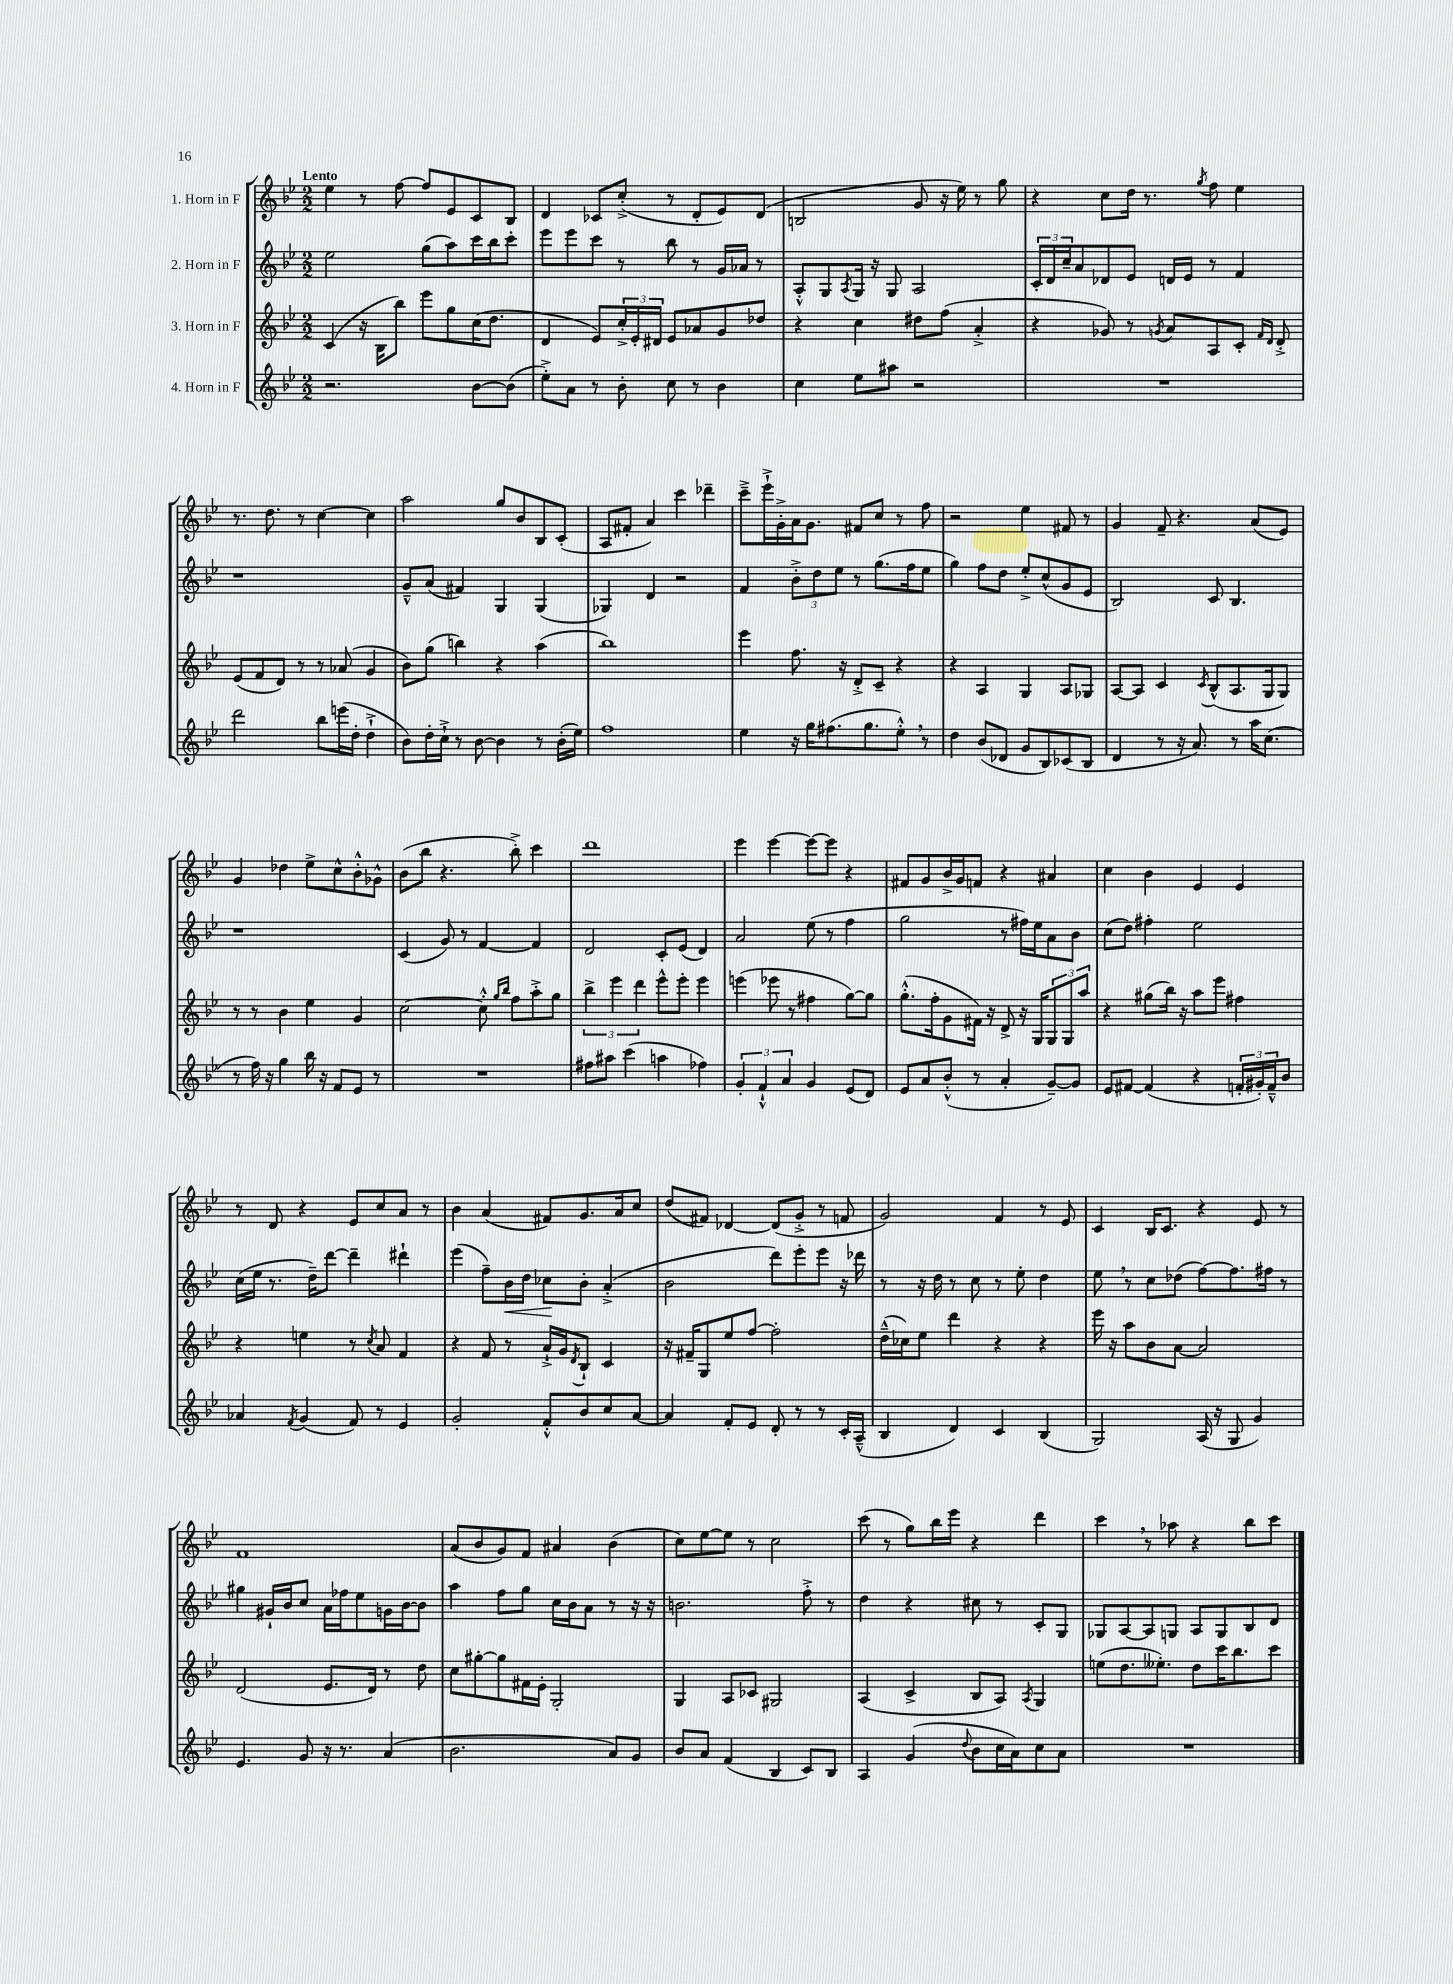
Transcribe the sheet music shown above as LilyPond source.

<<
\new StaffGroup <<
\new Staff = "s0" \with { instrumentName = "1. Horn in F" } {
    \clef treble \key bes \major \numericTimeSignature \time 2/2 \tempo "Lento"
    ees''4 r8 f''8~ f''8 ees'8 c'8 bes8 |
    d'4 ces'8 c''8-.->( r8 d'8-. ees'8) d'8( |
    b2 g'8 r16 ees''16) r8 g''8 |
    r4 c''8 d''16 r8. \acciaccatura { g''8 } f''8 ees''4 |
    r8. d''8. r8 c''4~ c''4 |
    a''2 g''8 bes'8 bes8 c'8-.( |
    a8 fis'8-. a'4) c'''4 des'''4-- |
    c'''8---> ees'''16-!-> g'16-.-> a'16 g'8. fis'8 c''8 r8 f''8 |
    r2 ees''4 fis'8 r8 |
    g'4 f'8-- r4. a'8( ees'8) |
    g'4 des''4 ees''8-> c''8-^ bes'8-.-^ ges'8-^ |
    bes'8( bes''8 r4. bes''8-.->) c'''4 |
    d'''1 |
    ees'''4 ees'''4~ ees'''8~ ees'''8 r4 |
    fis'8 g'8 bes'16-> g'16 f'8 r4 ais'4 |
    c''4 bes'4 ees'4 ees'4 |
    r8 d'8 r4 ees'8 c''8 a'8 r8 |
    bes'4 a'4( fis'8) g'8. a'16 c''8 |
    d''8( fis'8) des'4~ des'8( g'8-.-> r8 f'8 |
    g'2) f'4 r8 ees'8 |
    c'4 bes16 c'8. r4 ees'8 r8 |
    f'1 |
    a'8( bes'8 g'8) f'8 ais'4 bes'4( |
    c''8) ees''8~ ees''8 r8 c''2 |
    c'''8( r8 g''8) bes''16 ees'''16 r4 d'''4 |
    c'''4 \breathe r8 aes''8 r4 bes''8 c'''8 \bar "|." |
}
\new Staff = "s1" \with { instrumentName = "2. Horn in F" } {
    \clef treble \key bes \major \numericTimeSignature \time 2/2
    ees''2 g''8( a''8) c'''16 bes''16 c'''8-. |
    ees'''8 ees'''8 c'''8 r8 bes''8 r8 g'16 aes'16 r8 |
    a8-.-^ g8 \acciaccatura { a8 } g16 r16 g8 a2 |
    \tuplet 3/2 { c'16-. d'16 c''16-- } a'8 des'8 ees'8 d'16 ees'16 r8 f'4 |
    r1 |
    g'8---^ a'8( fis'4) g4 g4( |
    ges4) d'4 r2 |
    f'4 \tuplet 3/2 { bes'8-.-> d''8 ees''8 } r8 g''8.( f''16 ees''8 |
    g''4) f''8 d''8 ees''8-.-> c''8-^( g'8 ees'8 |
    bes2) c'8 bes4. |
    r1 |
    c'4( g'8) r8 f'4~ f'4 |
    d'2 c'8-. ees'8( d'4) |
    a'2 ees''8( r8 f''4 |
    g''2 r8 fis''16) ees''16 a'8 bes'8 |
    c''8( d''8) fis''4-. ees''2 |
    c''16( ees''16 r8. d''16--) d'''8~ d'''4-- dis'''4-! |
    ees'''4( f''8--) bes'16\< d''16 ces''8\! bes'8-. a'4-.->( |
    bes'2 d'''8) ees'''8-. ees'''8 r16 des'''16 |
    r8 r16 d''16 r8 c''8 r8 ees''8-. d''4 |
    ees''8 \breathe r8 c''8 des''8( f''8~) f''8. fis''16 r8 |
    gis''4 gis'16-! bes'16 c''8 a'16 fes''16 ees''8 g'16 bes'16~ bes'8 |
    a''4 f''8 g''8 c''16 bes'16 a'8 r8 r16 r16 |
    b'2. f''8-.-> r8 |
    d''4 r4 cis''8 r8 c'8-. g8 |
    ges8 a8~ a8 g8 a8 g8 bes8 d'8 \bar "|." |
}
\new Staff = "s2" \with { instrumentName = "3. Horn in F" } {
    \clef treble \key bes \major \numericTimeSignature \time 2/2
    c'4( r16 bes16 bes''8) ees'''8 g''8 c''16( d''8. |
    d'4 ees'8) \tuplet 3/2 { c''16-.-> ees'16-. dis'16 } ees'8 aes'8 g'8 des''8 |
    r4 c''4 dis''8 f''8( a'4-.-> |
    r4 ges'8) r8 \acciaccatura { g'8 } a'8 a8 c'8-. \grace { f'16 d'16 } d'8-.-> |
    ees'8( f'8 d'8) r8 r8 aes'8( g'4 |
    bes'8) g''8( b''4) r4 a''4( |
    bes''1) |
    ees'''4 f''8. r16 d'8-.-> c'8-- r4 |
    r4 a4 g4 a8 ges8 |
    a8~ a8 c'4 \acciaccatura { c'8 } bes8-^( a8. g16 g8) |
    r8 r8 bes'4 ees''4 g'4 |
    c''2~ c''8-.-^ \grace { g''16 bes''16 } f''8 a''8-.-> g''8 |
    \tuplet 3/2 { bes''4-> ees'''4 d'''4 } ees'''8-^ ees'''8-. ees'''4 |
    e'''4( ees'''8 r8 fis''4 g''8~) g''8 |
    g''8.-.-^( f''16-. g'8 fis'16) r16 d'8-> r16 g16 \tuplet 3/2 { g8 g8 a''8 } |
    r4 gis''8( bes''16) r16 a''8 ees'''8 fis''4 |
    r4 e''4 r8 \acciaccatura { c''8 } a'8 f'4 |
    r4 f'8 r8 a'16-!-> g'16 \acciaccatura { d'8 } bes8-! c'4 |
    r16 fis'16-- g8 ees''8 f''8~ f''2-. |
    d''16---^( ces''16) ees''8 d'''4 r4 r4 |
    ees'''16 r16 a''8 bes'8 a'8~ a'2 |
    d'2( ees'8. d'16) r8 d''8 |
    c''8 gis''8~-. gis''8 fis'16 ees'16-. g2-. |
    g4 a8 ces'8 gis2 |
    a4( c'4-> bes8 a8) \acciaccatura { a8 } g4 |
    e''8( d''8. eeses''8.-.) d''8 c'''16 bes''8. c'''8 \bar "|." |
}
\new Staff = "s3" \with { instrumentName = "4. Horn in F" } {
    \clef treble \key bes \major \numericTimeSignature \time 2/2
    r2. bes'8~ bes'8( |
    ees''8-.->) a'8 r8 bes'8-. c''8 r8 bes'4 |
    c''4 ees''8 ais''8 r2 |
    R1 |
    d'''2 bes''8 e'''16( d''16-. d''4-!-> |
    bes'8) d''16-. c''16-!-> r8 bes'8~ bes'4 r8 bes'16-.( ees''16) |
    f''1 |
    ees''4 r16 g''16 fis''8.( g''8. ees''8-.-^) \breathe r8 |
    d''4 bes'8( des'8 g'8 bes8) ces'8( bes8 |
    d'4 r8 r16 a'8.) r8 a''16 c''8.( |
    r8 f''16) r16 g''4 bes''16 r16 f'8 ees'8 r8 |
    R1 |
    fis''8 ais''8 c'''4( a''4 fes''4) |
    \tuplet 3/2 { g'4-. f'4-!-^ a'4 } g'4 ees'8( d'8) |
    ees'8 a'8 bes'8-.-^( r8 a'4-. g'8~--) g'8 |
    ees'8 fis'8~ fis'4( r4 \tuplet 3/2 { f'16-. gis'16-.) f'16---^ } bes'8 |
    aes'4 \acciaccatura { f'8 } g'4( f'8) r8 ees'4 |
    g'2-. f'8-.-^ bes'8 c''8 a'8~ |
    a'4 f'8-. ees'8 d'8-. r8 r8 c'16-. a16---^( |
    bes4 d'4) c'4 bes4( |
    g2) a16( r16 g8 g'4) |
    ees'4. g'8 r16 r8. a'4( |
    bes'2. a'8) g'8 |
    bes'8 a'8 f'4( bes4 c'8) bes8 |
    a4 g'4( \appoggiatura { d''8 } bes'8 c''16 a'16) c''8 a'8 |
    R1 \bar "|." |
}
>>
>>
\layout { \context { \Score \remove "Bar_number_engraver" } }
